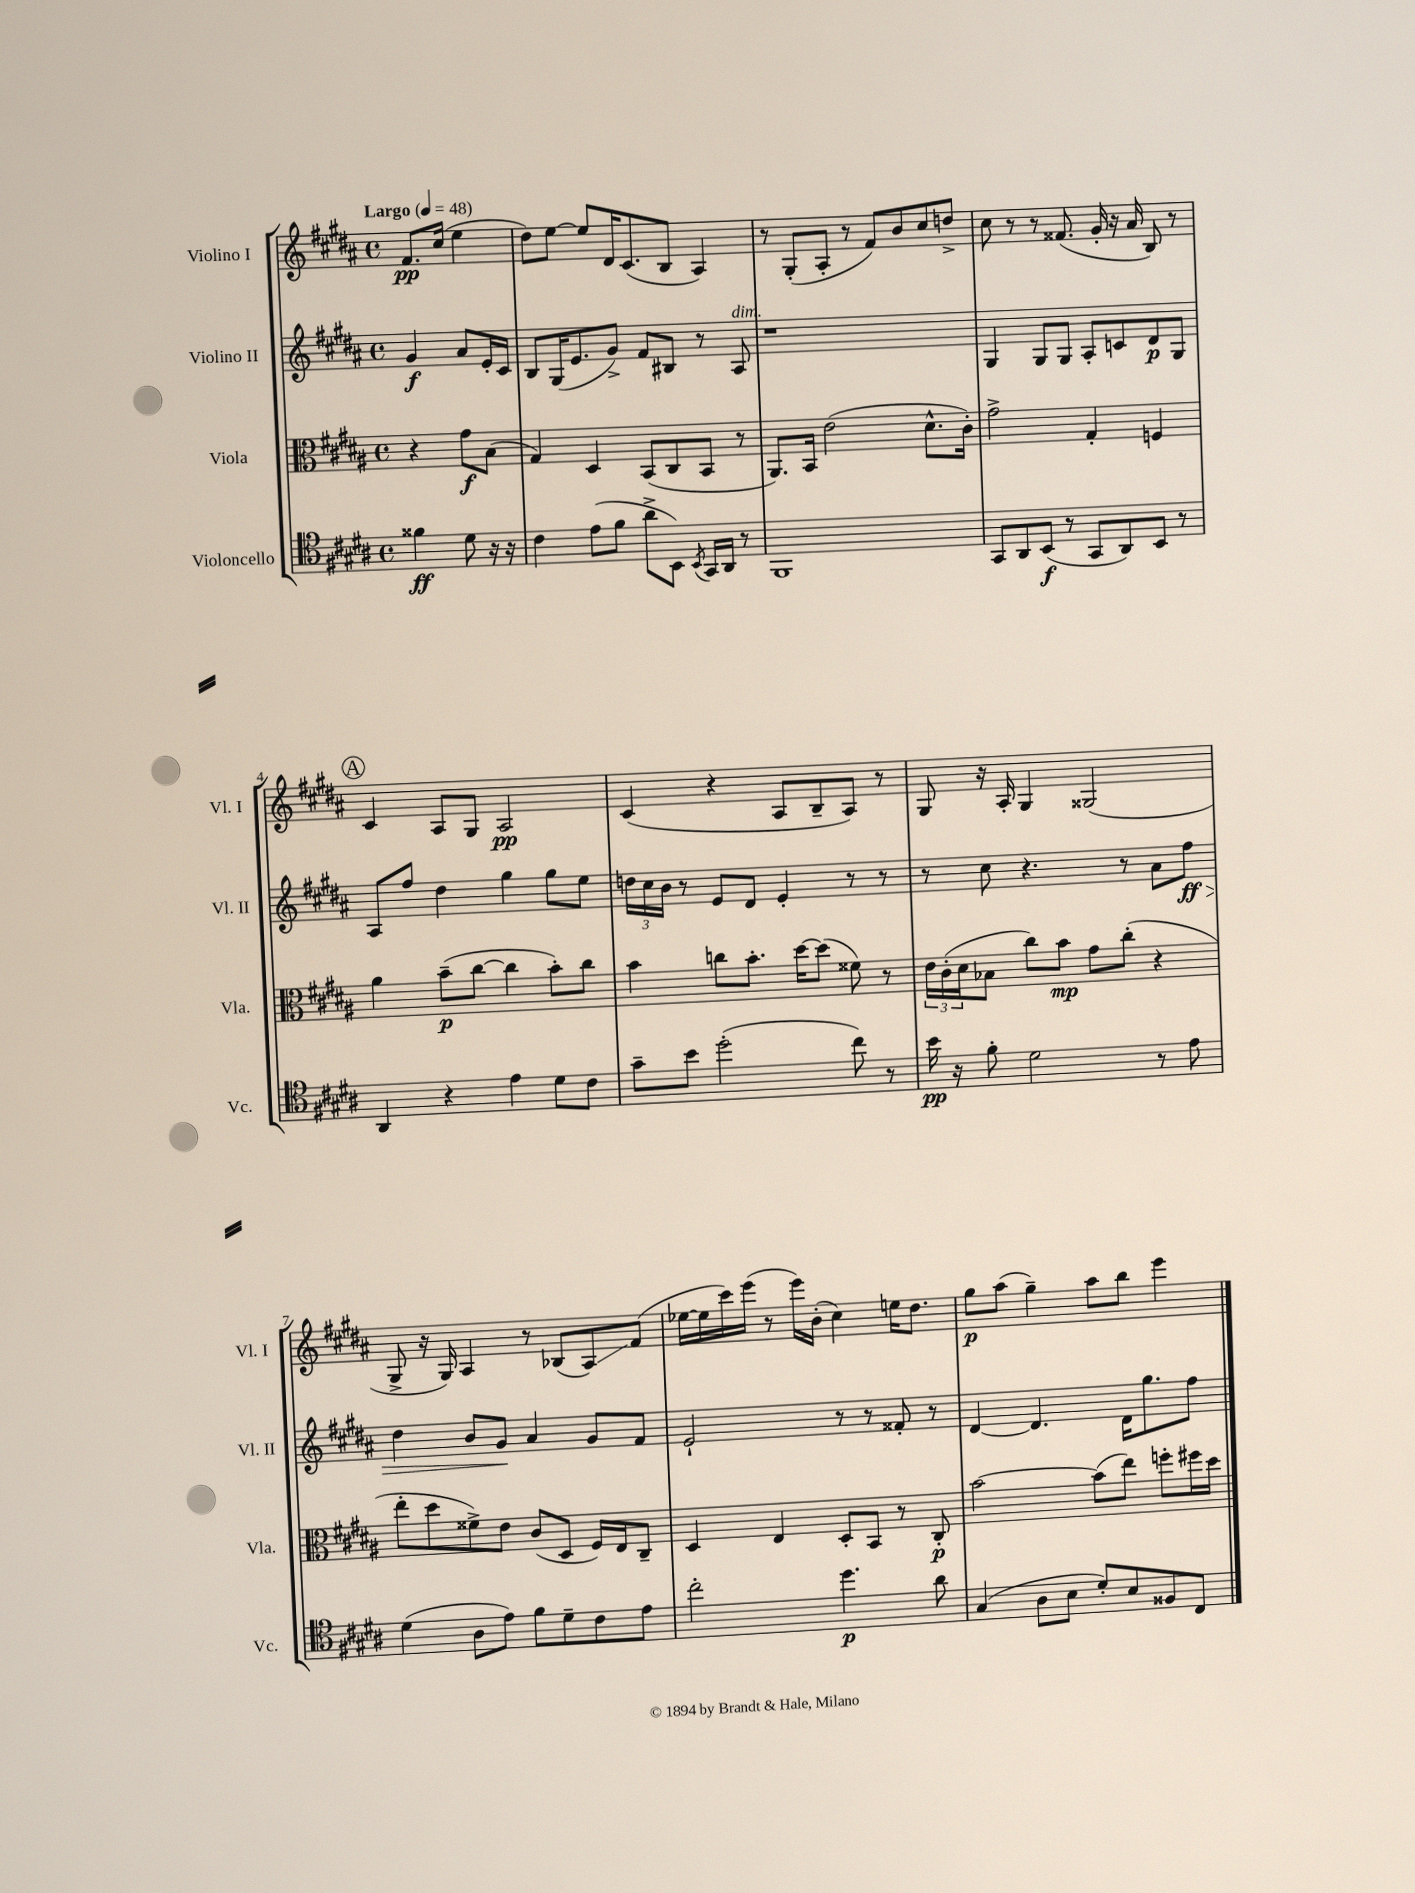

**kern	**kern	**kern	**kern
*staff4	*staff3	*staff2	*staff1
*clefC4	*clefC3	*clefG2	*clefG2
*k[f#c#g#d#a#]	*k[f#c#g#d#a#]	*k[f#c#g#d#a#]	*k[f#c#g#d#a#]
*M4/4	*M4/4	*M4/4	*M4/4
*met(c)	*met(c)	*met(c)	*met(c)
*MM48	*MM48	*MM48	*MM48
4f##\	4r	4g#/	8.f#/L
.	.	.	(16cc#/Jk
8d#\	8g#\L	8a#/L	4ee\
16r	(8B\J	16e'/L	.
16r	.	16c#/JJ	.
=	=	=	=
4c#\	4G#/)	8B/L	8dd#\L)
.	.	(16G#/K	[8ee\J
.	.	8.e/	.
(8e\L	4D#/	.	8ee/]L
8f#\J	.	8g#^/J)	16d#/K
.	.	.	(8.c#/
8a#^\L	(8BB/L	8f#/L	.
8BB\J)	8C#/	8B#/J	8B/J
8qBB/	.	.	.
16GG#/LL	8BB/J	8r	4A#/)
16AA#/JJ	.	.	.
8r	8r	8A#/	.
=	=	=	=
1FF#	8.AA#/L)	1r	8r
.	.	.	(8G#'/L
.	16BB/Jk	.	.
.	(2e\	.	8A#'/J
.	.	.	8r
.	.	.	8f#/L)
.	.	.	8b/
.	8.d#^^\L	.	8cc#/
.	.	.	8dd^/J
.	16c#'\Jk)	.	.
=	=	=	=
8GG#/L	2g#^\	4G#/	8cc#\
8AA#/	.	.	8r
(8BB/J	.	8G#/L	8r
8r	.	8G#/J	(8.f##/
8GG#/L	4G#'/	8A#'/L	.
.	.	.	16g#'/
8AA#/)	.	8c/	16r
.	.	.	16a#/
8BB/J	4F/	8d#/	8B/)
8r	.	8G#/J	8r
=	=	=	=
4AA#/	4a#\	8A#/L	4c#/
.	.	8ff#/J	.
4r	(8b~\L	4dd#\	8A#/L
.	[8cc#\J	.	8G#/J
4e\	4cc#\]	4gg#\	2A#/
8d#\L	8b'\L)	8gg#\L	.
8c#\J	8cc#\J	8ee\J	.
=	=	=	=
8g#~\L	4b\	24dd\LL	(4c#/
.	.	24cc#\	.
.	.	24b\JJ	.
8b\J	.	8r	.
(2dd#'\	8cc\L	8e/L	4r
.	8.b'\J	8d#/J	.
.	.	4e'/	8A#/L
.	[16dd#\LK	.	.
.	(8dd#\]J	.	8B~/
8cc#\)	8f##\)	8r	8A#/J)
8r	8r	8r	8r
=	=	=	=
16b\	24e\LL	8r	8G#/
.	(24c#'\	.	.
16r	.	.	.
.	24d#\J	.	.
8f#'\	8B-\J	8cc#\	16r
.	.	.	16A#'/
2d#\	8cc#\L)	4.r	4G#/
.	8b\J	.	.
.	8g#\L	.	(2G##/
.	(8cc#'\J	8r	.
8r	4r	8a#\L	.
8e\	.	8ff#\J	.
=	=	=	=
(4d#\	8ee'\L	4dd#\	8G#^/
.	8dd#\	.	16r
.	.	.	16G#/)
8A#\L	8f##^\)	8b/L	4A#/
8e\J)	8e\J	8g#/J	.
8f#\L	(8c#/L	4a#/	8r
8d#~\	8D#/J	.	(8B-/L
8c#\	16F#/LL)	8g#/L	8A#/)
.	16E/J	.	.
8e\J	8C#~/J	8f#/J	(8f#/J
=	=	=	=
2cc#'\	4D#/	2e`/	[16ee-\LL
.	.	.	16ee-\]
.	.	.	16ccc#\)
.	.	.	(16eee\JJ
.	4E/	.	8r
.	.	.	16eee\LL)
.	.	.	(16b'\JJ
4.dd#\	8D#'/L	8r	4cc#\)
.	8BB/J	8r	.
.	8r	8f##'/	16ee\LK
.	.	.	8.dd#\J
8a#\	8C#'/	8r	.
=	=	=	=
(4G#/	[2b\	[4d#/	8gg#\L
.	.	.	(8aa#\J
8A#\L	.	4.d#/]	4gg#~\)
8B\J	.	.	.
8d#'/L)	(8b\]L	.	8aa#\L
8B/	8ee\J)	16d#\LK	8bb\J
.	.	8.gg#\	.
8F##/	8ff'\L	.	4eee\
8C#/J	16ff#\L	8ff#\J	.
.	16dd#\JJ	.	.
==	==	==	==
*-	*-	*-	*-
